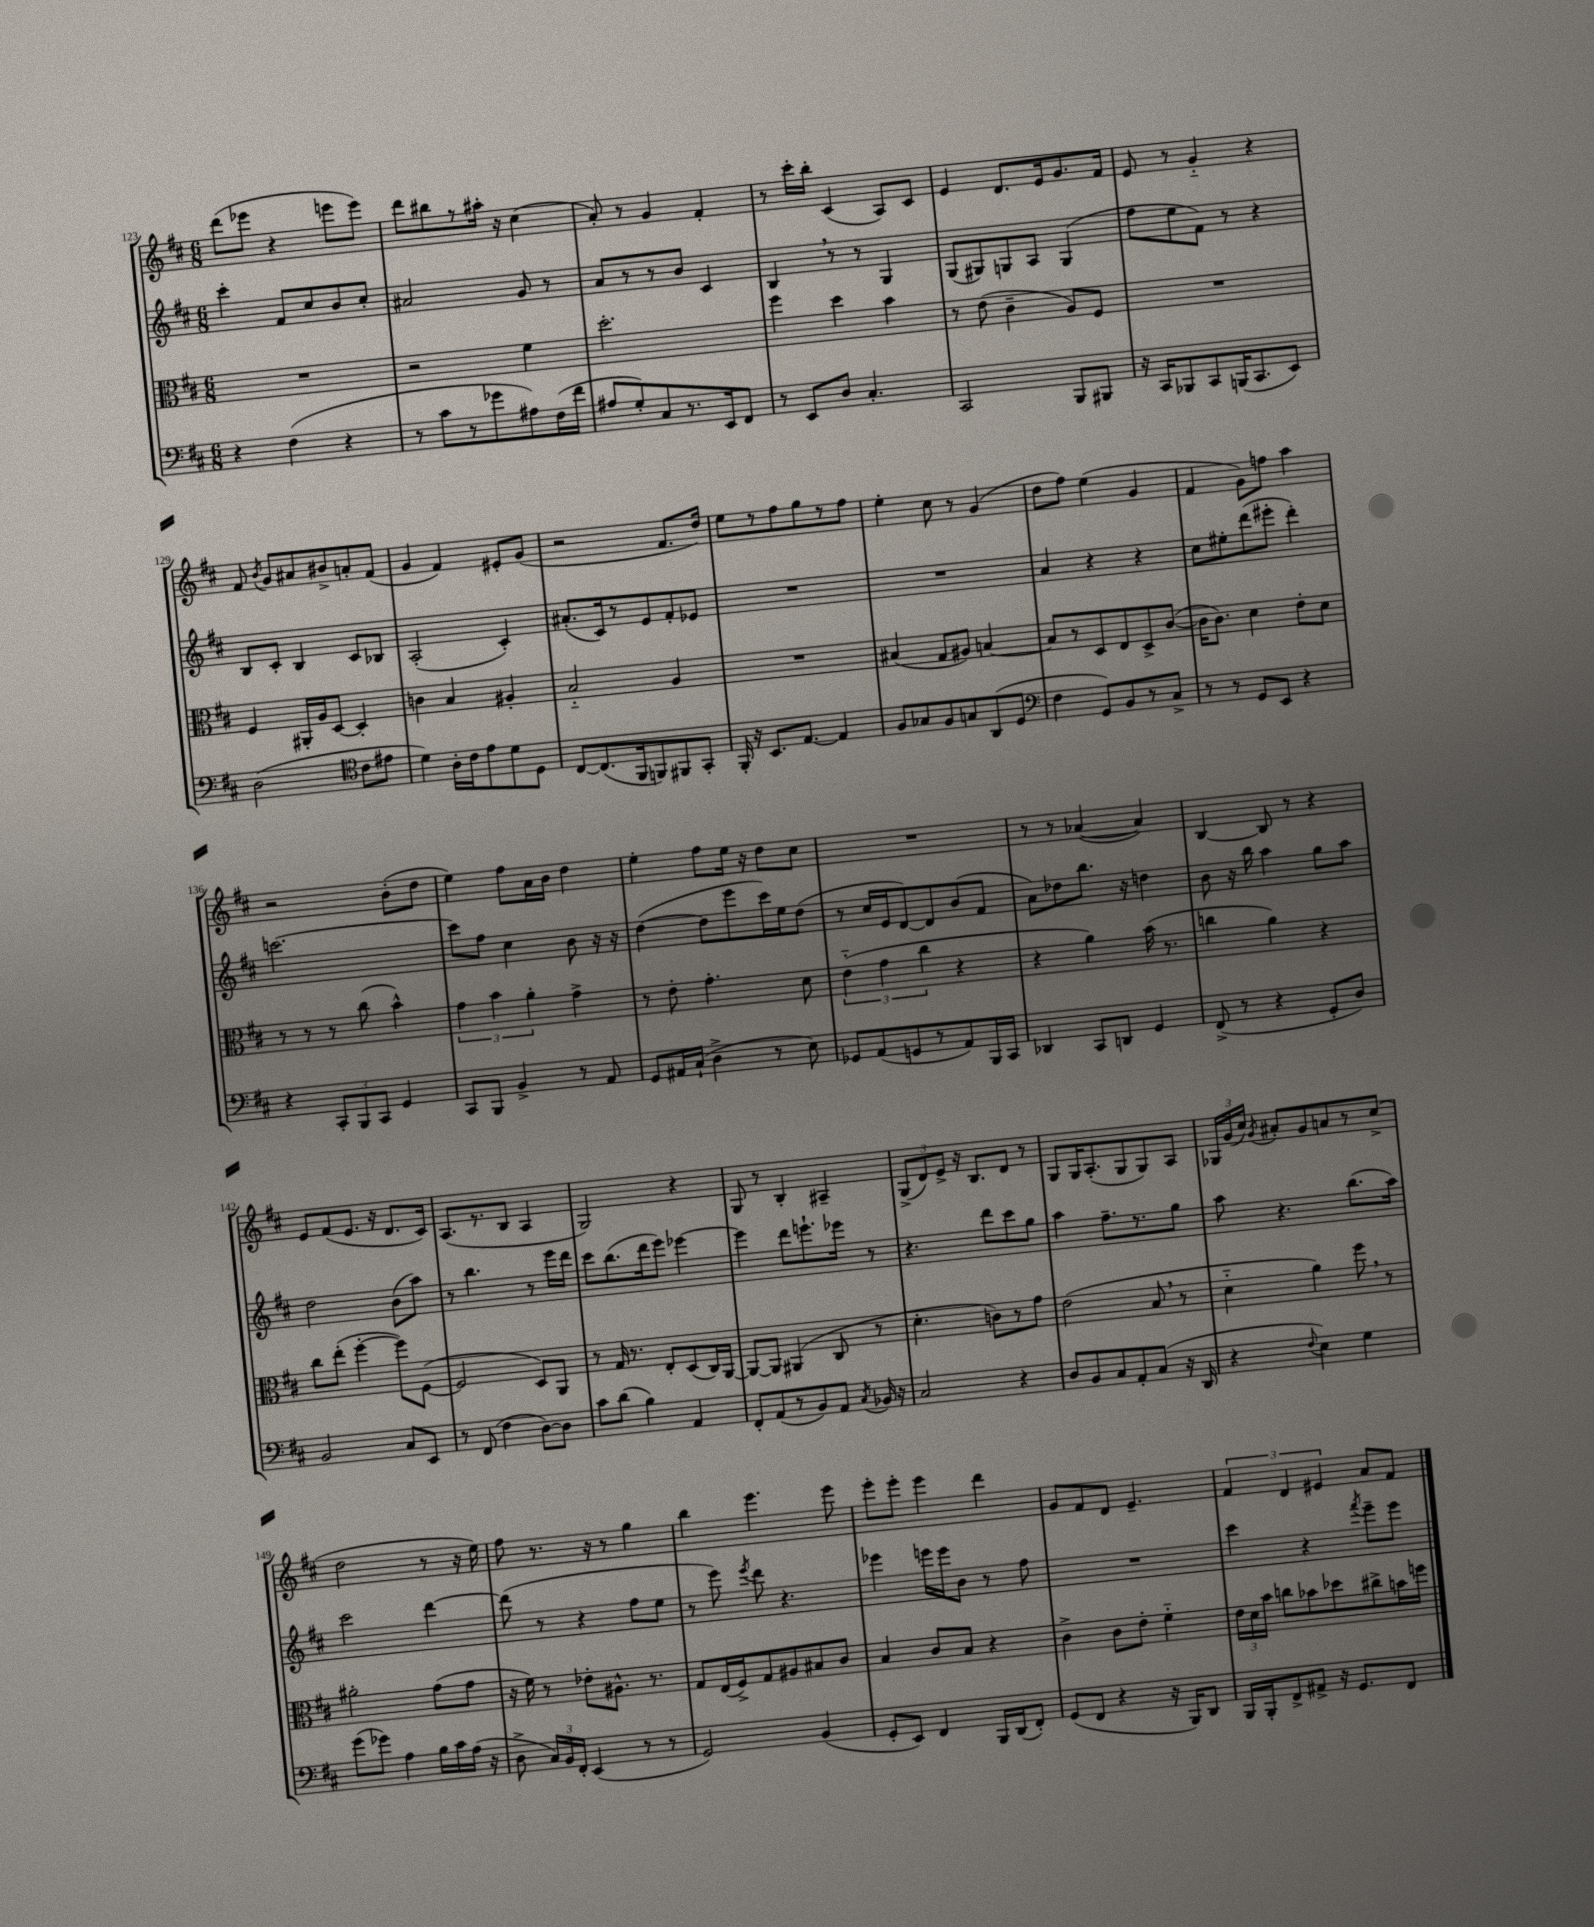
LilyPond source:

<<
\new StaffGroup <<
\new Staff = "s0" {
    \clef treble \key d \major \numericTimeSignature \time 6/8
    \autoBeamOff d'''8[( ees'''8] r4 e'''8[ e'''8]) |
    d'''8[ bis''8 r8 ais''16]-. r16 cis''4( |
    a'8-.) r8 g'4 fis'4-. |
    r8 cis'''16[-. b''16]-. cis'4( a8[) cis'8] |
    e'4 d'8.[ e'16 g'8. fis'16] |
    e'8 r8 g'4-_ r4 |
    fis'8 \acciaccatura { b'8 } g'8[ ais'8 bis'8-> a'8-. fis'8]( |
    g'4 fis'4) eis'8[-. g'8]( |
    r2 fis'8.[ d''16]) |
    e''8[ r8 fis''8 g''8 r8 fis''8] |
    e''4-. cis''8 r8 g'4( |
    d''8[ fis''8]) e''4( g'4 |
    fis'4 g'8[) f''8] a''4 |
    r2 b'8[-.( d''8] |
    e''4) fis''8[ a'16 b'16] d''4 |
    e''4-. fis''8[ e''16] r16 d''8[ cis''8] |
    R2. |
    r8 r8 aes'4~( aes'4) |
    b4~ b8 r8 r4 |
    e'8[ fis'8( e'8.] r16 d'8.[ cis'16]) |
    a8.[( r8. b8] a4 |
    g2) r4 |
    g8 r8 b4-. ais4-- |
    \tuplet 3/2 { g8[->( d'8) e'8]-> } r16 b8.[ d'8] r8 |
    g8[ g16 a8.-.( g8 g8) a8] |
    \tuplet 3/2 { ges16[ g'16( cis''16]) } \acciaccatura { g'8 } ais'8[-. g'8 a'8 r8 cis''8]->( |
    d''2 r8 r16 e''16) |
    fis''8 r8. r16 r8 g''4 |
    b''4 e'''4. e'''8 |
    e'''8[-. e'''8]-. e'''4 d'''4 |
    g'8[ fis'8 d'8] e'4.-- |
    \tuplet 3/2 { fis'4 d'4 eis'4 } a'8[ fis'8] \bar "|." |
}
\new Staff = "s1" {
    \clef treble \key d \major \numericTimeSignature \time 6/8
    \autoBeamOff cis'''4-. fis'8[ cis''8 b'8 cis''8]-. |
    ais'2 g'8 r8 |
    a'8[ r8 r8 b'8] cis'4 |
    b4 \breathe r8 r8 g4 |
    g8[( gis8) g8 a8] g4( |
    fis''8[ e''8 fis'8]) r8 r4 |
    b8[ cis'8]-. b4 cis'8[ bes8] |
    a2-.( cis'4-.) |
    ais'8.[-.( cis'16) r8 e'8 fis'8-. ees'8] |
    R2. |
    R2. |
    a'4 r4 r4 |
    cis''8[ eis''8-. d'''8( eis'''8]-. d'''4-.) |
    c'''2.~ |
    c'''8[ fis''8] cis''4 b'8 r16 r16 |
    d''4~( d''8[ e'''8 cis'''16) e''16 d''8]( |
    r8 cis''16[ e'16 d'8~) d'8 b'8( fis'8] |
    a'8[) des''8 b''8.] r16 d''4 |
    b'8 r16 b''16 a''4 g''8[ a''8] |
    d''2 b'8[( a''8]) |
    r8 b''4. r8 e'''16[ d'''16] |
    cis'''8[ b''8.( d'''16 e'''8]) ees'''4~ |
    ees'''4 d'''8[ e'''8.-! ees'''16] r8 |
    r4. d'''8[ cis'''8 g''8] |
    a''4 fis''8.[-- r8. g''8] |
    a''8 r4. b''8.[( a''16]) |
    cis'''2 d'''4~ |
    d'''8( r8 r4 fis''8[ e''8] |
    r8 e'''8) \acciaccatura { e'''8 } d'''8 r4. |
    ees'''4 e'''16[ e'''16 b'8] r8 fis''8 |
    R2. |
    cis'''4 r4 \acciaccatura { fis'''8 } e'''8[-- e'''8] \bar "|." |
}
\new Staff = "s2" {
    \clef alto \key d \major \numericTimeSignature \time 6/8
    \autoBeamOff R2. |
    r2 fis'4 |
    d''2.-. |
    fis''4 d''4 b'4 |
    r8 e'8( cis'4-- a8[) fis8] |
    R2. |
    fis4 ais,16[-. a16 d8]~ d4-. |
    c'4 b4 ais4-. |
    b2-_ a4 |
    R2. |
    bis4( g8[ ais8]) b4~ |
    b8[ r8 d8 e8 d8-> cis'8]~( |
    cis'16[ cis'8.]) d'4 e'8[-. d'8] |
    r8 r8 r8 cis''8( b'4-^) |
    \tuplet 3/2 { g'4 b'4 a'4-. } g'4-> |
    r8 e'8-. g'4.-. d'8 |
    \tuplet 3/2 { e'4-_( g'4 cis''4 } r4 |
    r4 a'4) b'16( r8. |
    c''4 a'4) r4 |
    cis''8[ e''8]-.( fis''4~-. fis''8[) fis8]~( |
    fis2 d8[) a,8] |
    r8 g16 r8. e8[-. d8( cis16) a,16]~ |
    a,8[~ a,8] ais,4( cis8 r8 |
    d'4.-. c'8[) r8 g'8] |
    e'2( b8 \breathe r8 |
    d'4-_ a'4) fis''8 \breathe r8 |
    ais'2-. g'8[( g'8] |
    r16 fis'16) r8 ees'8[-. ais8.]-^ r8. |
    g8[ e16( fis16->) g8 ais8 bis8 cis'8] |
    b4 cis'8[ b8] r4 |
    cis'4-> cis'8[ e'8]-. fis'4-_ |
    \tuplet 3/2 { e'16[ d'16 b'16] } c''8[ bes'8 des''8 cis''8-> b'16 f''16] \bar "|." |
}
\new Staff = "s3" {
    \clef bass \key d \major \numericTimeSignature \time 6/8
    \autoBeamOff r4 fis4( r4 |
    r8 cis'8[ r8 ges'8 ais8) fis16( fis'16] |
    ais8[ g8-.) cis8 r8. e,16 fis,8] |
    r8 e,8[ d8] cis4.-. |
    cis,2 b,,8[ bis,,8] |
    r16 cis,16[ bes,,8 cis,8 b,,16( cis,8. e,8]) |
    d2( \clef tenor cis'8[ eis'8] |
    d'4) a16[-. cis'16 e'8 d'8 d8] |
    cis8[~ cis8.( fis,16 f,8) fis,8 g,8]-. |
    fis,16-. r16 b,8.[ e8.]~ e4 |
    fis8[ ges8 fis8 g8 a,8( d8] |
    \clef bass fis4 g,8[) b,8 r8 cis8]-> |
    r8 r8 g,8[ e,8] r4 |
    r4 \tuplet 3/2 { cis,8[-. b,,8 cis,8] } g,4 |
    cis,8[ b,,8] b,4-> r8 a,8 |
    g,8[ ais,16 cis16]-!( d4-> r8 e8) |
    ges,8[ a,8( g,8 r8 a,8) b,,16 cis,16] |
    des,4 cis,8[ d,8] g,4 |
    fis,8->( r8 r4 g,8[-. d8]) |
    b,2 cis8[ e,8] |
    r8 fis,8( fis4 d8[~) d8] |
    cis'8[ d'8]( b4) a,4 |
    fis,8[-. a,8( r8 b,8) a,8] \acciaccatura { cis8 } bes,16 r16 |
    cis2 r4 |
    d8[ b,8 cis8 a,8-. cis8]( r16 d,16 |
    r4 \appoggiatura { fis8 } e4) g4 |
    g'8[( ges'8]) a4 b16[ cis'16 a16]( r16 |
    d8-> \tuplet 3/2 { cis16[) b,16 fis,16]-. } e,4( r8 r8 |
    g,2) b,4( |
    g,8[-. e,8]) fis,4 b,,16[ d,16( fis,8]-.) |
    g,8[( fis,8] r4 r16 b,,16[) d,8] |
    b,,16[ b,,16-. fis,8-> ais,8]-> r16 g,8.[ fis,8] \bar "|." |
}
>>
>>
\layout { \context { \Score currentBarNumber = #123 } }
